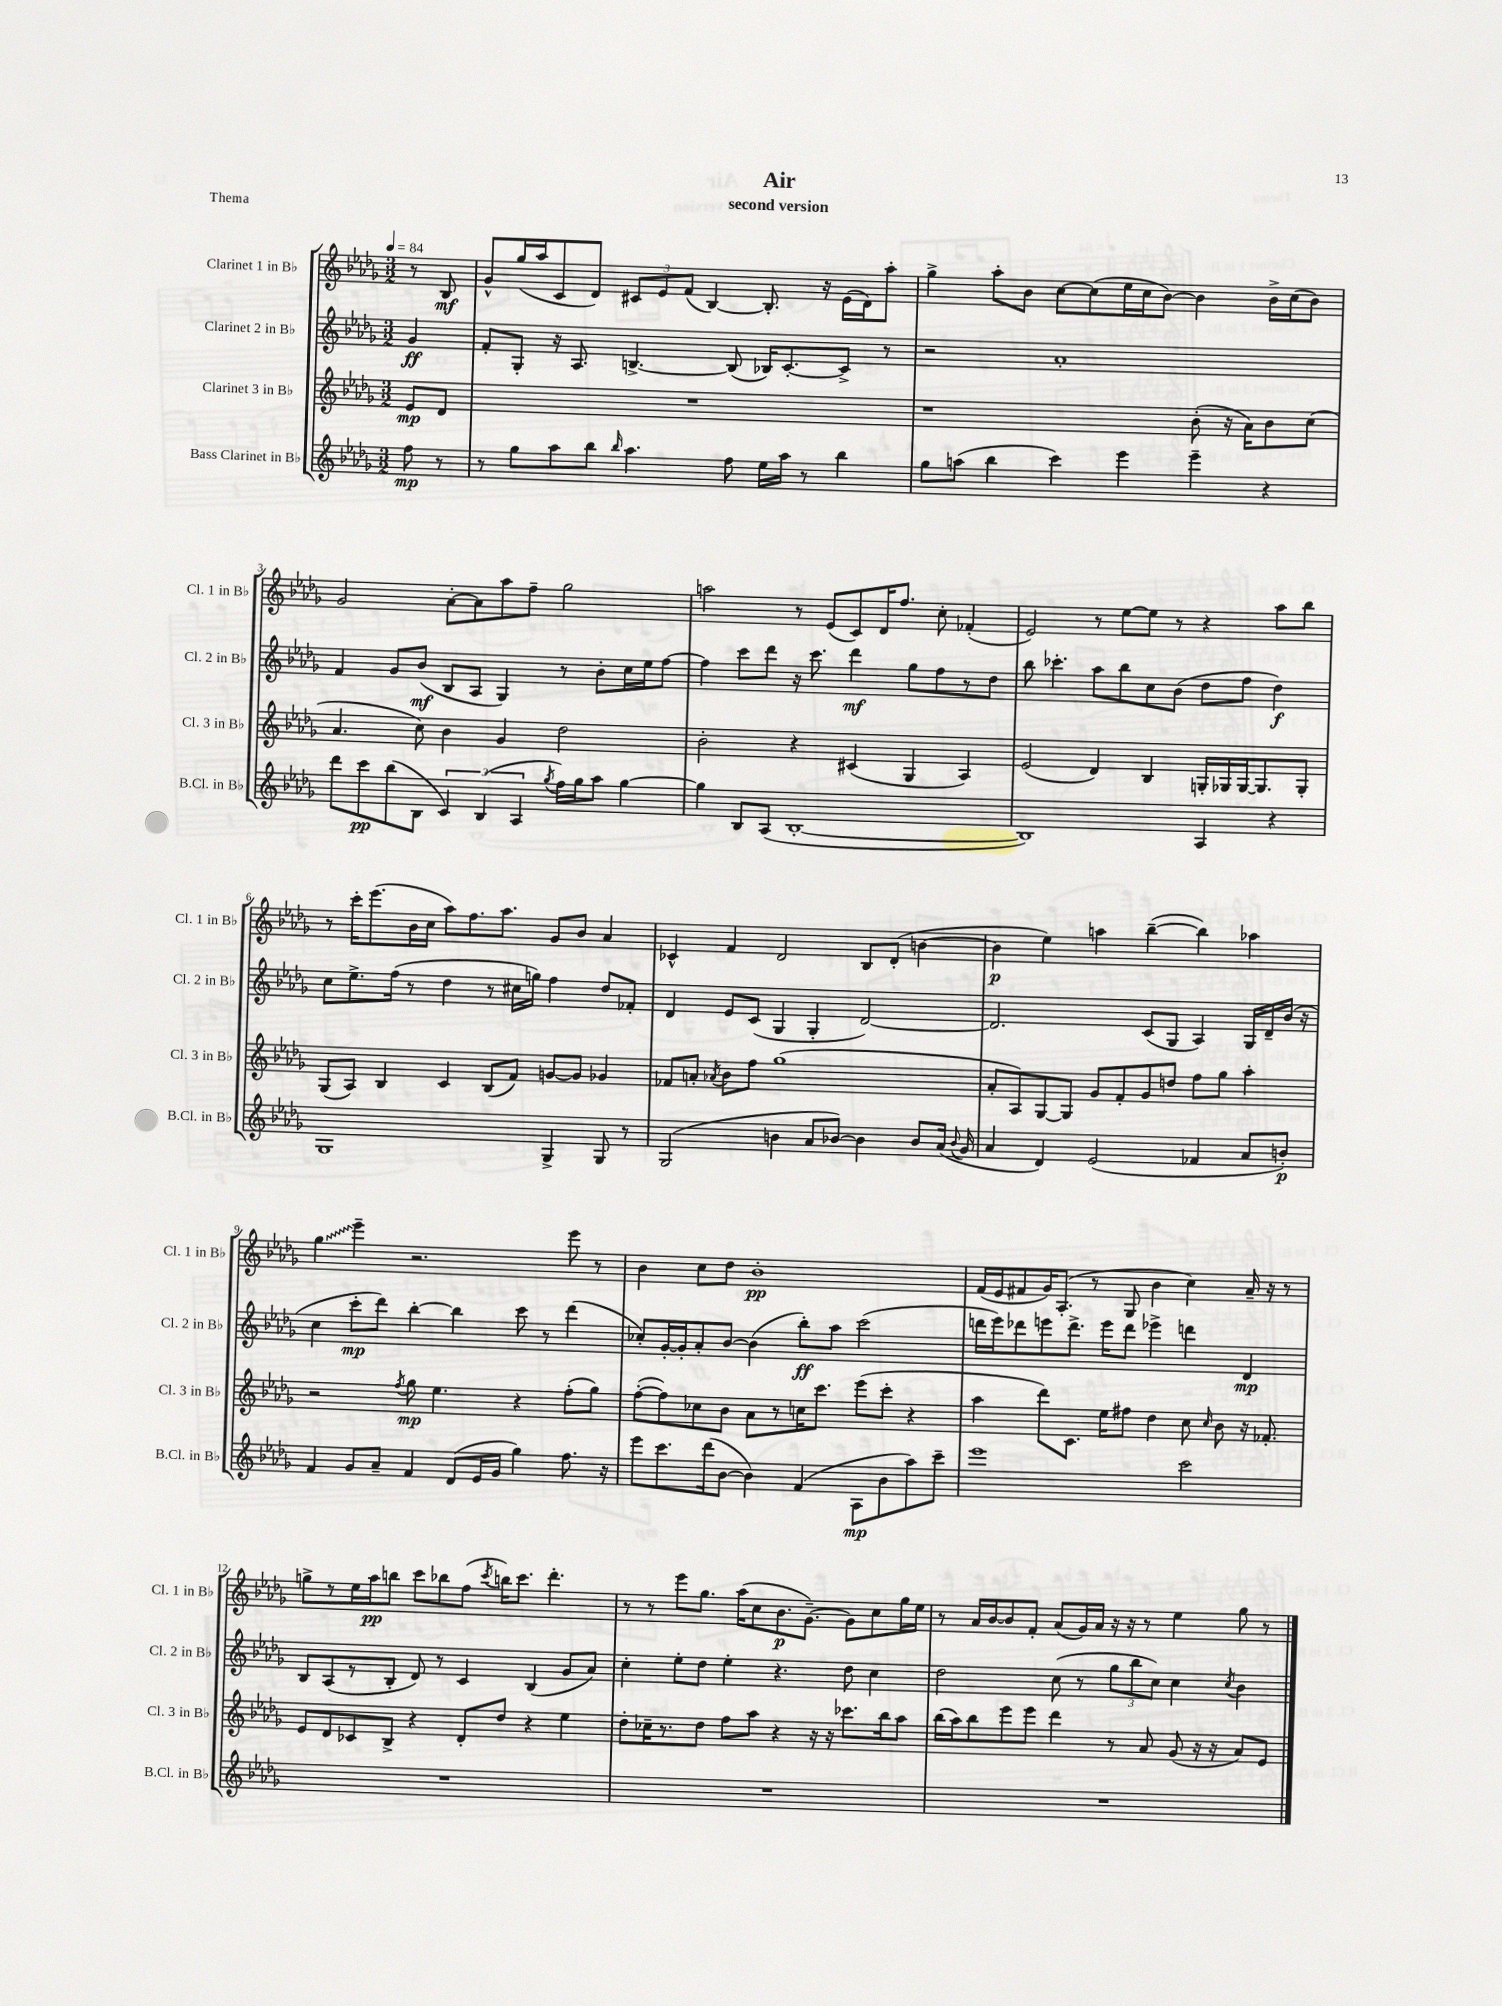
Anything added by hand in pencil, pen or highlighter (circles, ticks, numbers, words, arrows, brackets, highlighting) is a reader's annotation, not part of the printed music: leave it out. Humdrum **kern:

**kern	**kern	**kern	**kern
*staff4	*staff3	*staff2	*staff1
*clefG2	*clefG2	*clefG2	*clefG2
*k[b-e-a-d-g-]	*k[b-e-a-d-g-]	*k[b-e-a-d-g-]	*k[b-e-a-d-g-]
*M3/2	*M3/2	*M3/2	*M3/2
*MM84	*MM84	*MM84	*MM84
8ff	8e-	4g-	8r
8r	8d-	.	8B-
=	=	=	=
8r	1.r	8f'	8g-^^
8gg-	.	8G-'	(16gg-
.	.	.	16aa-
8aa-	.	16r	8c
.	.	8.A-	.
8bb-	.	.	8d-)
16qqbb-	.	.	.
4.aa-	.	[4.B^	12c#
.	.	.	12e-
.	.	.	(12f
.	.	.	[4B-)
8ff	.	(8B]	.
16ee-	.	16B-)	8.B-']
16aa-	.	[8.c'	.
8r	.	.	.
.	.	.	16r
4bb-	.	8c^]	(16e-
.	.	.	16d-)
.	.	8r	8aa-'
=	=	=	=
8gg-	1r	2r	4gg-^
(8aa	.	.	.
4bb-	.	.	8aa-'
.	.	.	8b-
4ccc)	.	1a-'	[8cc
.	.	.	(8cc]
4eee-	.	.	16ee-
.	.	.	16cc
.	.	.	[8b-)
4eee-~	(8b-'	.	4b-]
.	16r	.	.
.	16a-)	.	.
4r	8b-	.	16b-^
.	.	.	(16cc
.	(8cc	.	8b-)
=	=	=	=
8ddd-	4.a-	4f	2g-
8ccc	.	.	.
(8bb-	.	8g-	.
8B-	8cc)	(8b-	.
6c)	4b-	8B-	[8a-'
.	.	8A-	8a-]
(6B-	.	.	.
.	4g-	4G-)	8aa-
6A-	.	.	.
.	.	.	8ff~
8qgg-	.	.	.
16ff)	2dd-	8r	2gg-
16gg-	.	.	.
8aa-	.	8b-'	.
[4gg-	.	16cc	.
.	.	16ee-	.
.	.	[8ff	.
=	=	=	=
4gg-]	2b-'	4ff]	2aa
8B-	.	8ccc	.
(8A-	.	8ddd-	.
[1B-'	4r	16r	8r
.	.	8.ccc	.
.	.	.	(8e-
.	(4c#	4ddd-	8c)
.	.	.	16d-
.	.	.	8.ff
.	4G-	8gg-	.
.	.	8ff	8cc'
.	4A-)	8r	(4f-'
.	.	8dd-	.
=	=	=	=
1B-])	(2e-	8bb-	2e-)
.	.	4.ccc-'	.
.	4d-)	8aa-	8r
.	.	8bb-	[8ee-
.	4B-	8cc	8ee-]
.	.	(8b-	8r
4A-	16G'	8dd-	4r
.	16G-	.	.
.	[16G-	8ff	.
.	8.G-]	.	.
4r	.	4dd-)	8aa-
.	8G-'	.	8bb-
=	=	=	=
1G-	(8G-	8cc	8r
.	8A-)	8.ee-^	16ccc'
.	.	.	(8.eee-
.	4B-	.	.
.	.	(16ff	.
.	.	8r	16b-
.	.	.	16cc
.	4c	4dd-	8aa-)
.	.	.	8.ff
.	(8B-	8r	.
.	.	.	8.aa-
.	8f)	16cc#	.
.	.	16gg)	.
4G-^	[8g	4ff	8g-
.	8g]	.	8b-
8G-	4g-	8dd-	4a-
8r	.	8f-'	.
=	=	=	=
(2G-	8f-	4d-	4c-^^
.	8a'	.	.
.	8qa-	.	.
.	8b-	8e-	4f
.	8ff	(8c	.
4b	(1gg-	4G-	2d-
8a-	.	4G-'	.
[8b-)	.	.	.
4b-]	.	[2d-)	8B-
.	.	.	(8d-'
8b-	.	.	[4b
(16a-	.	.	.
8qqb-	.	.	.
16g-	.	.	.
=	=	=	=
4a-	8a-'	2.d-]	4b]
.	8A-)	.	.
4d-)	[8G-	.	4ee-)
.	8G-]	.	.
(2e-	8g-	.	4aa
.	8f'	.	.
.	8g-	(8c	([4bb-~
.	8dd	8G-	.
4f-	8ff	4A-)	4bb-])
.	8gg-	.	.
8a-	4aa-'	16G-	4aa-
.	.	16d-~	.
8b')	.	(16b-	.
.	.	16r	.
=	=	=	=
4f	2r	4cc	4gg-
8g-	.	8ccc'	4eee-~
8a-~	.	8ddd-)	.
.	8qff	.	.
4f	8gg-	[4bb-'	2.r
.	4.ee-	.	.
(8d-	.	4bb-]	.
16e-	.	.	.
16g-	.	.	.
4gg-)	4r	8ccc	.
.	.	8r	.
8.ff	(8ff'	(4ddd-	8eee-
.	8gg-)	.	8r
16r	.	.	.
=	=	=	=
8eee-	([8ff'	8cc-')	4b-
8.ccc	8ff])	[16g-'	.
.	.	16g-']	.
.	8cc-	8a-'	8cc
(16ddd-	.	.	.
[8b-	8b-	[8b-	8dd-
4b-])	8a-	(4b-]	1b-'
.	8r	.	.
(4f	16cc	8bb-')	.
.	8.ccc	.	.
.	.	8aa-	.
8A-	(8eee-	(2ccc	.
8b-	8ccc'	.	.
8aa-)	4r	.	.
8ccc~	.	.	.
=	=	=	=
1eee-	4aa-	16ddd	(16f
.	.	16eee-)	16e-
.	.	8ddd-	8f#
.	8ddd-)	8eee	16g-)
.	.	.	(8.A-'
.	8.c	8.ddd-^	.
.	.	.	8r
.	16ee-	16eee	.
.	8ff#	8ddd-	8G-
.	4dd-	4eee-^	4b-
2ccc	8cc	4ddd	4cc)
.	16qqcc	.	.
.	8b-	.	.
.	16r	4d-	16a-~
.	8.f-'	.	16r
.	.	.	8r
=	=	=	=
1.r	8e-	8B-	8gg^
.	8d-	(8A-	8r
.	8c-	8r	16ee-
.	.	.	16aa-
.	8B-^	8B-'	8bb
.	4r	8d-)	8ccc
.	.	8r	8bb-
.	8d-'	4c	(8ff
.	.	.	8qccc
.	8dd-	.	16bb)
.	.	.	8.ccc
.	4r	(4B-	.
.	.	.	4.ddd-'
.	4ee-	8g-	.
.	.	8a-)	.
=	=	=	=
1.r	8dd-'	4cc'	8r
.	16cc-~	.	8r
.	8.r	.	.
.	.	8ee-'	8eee-
.	8dd-	8dd-	8.gg-
.	8ff	4ee-'	.
.	.	.	(16aa-
.	8aa-	.	8cc
.	4r	4.r	8.b-
.	.	.	[8.g-~)
.	16r	.	.
.	16r	.	.
.	8.ccc-	8dd-	8g-]
.	.	4cc	8cc
.	16bb-	.	.
.	8aa-	.	16gg-
.	.	.	16ee-
=	=	=	=
1.r	(16bb-	2dd-	8r
.	16aa-)	.	.
.	8bb-	.	16a-
.	.	.	[16b-
.	8eee-	.	8b-]
.	8eee-	.	8f'
.	4ddd-	(8cc	(8a-
.	.	8r	16g-)
.	.	.	16a-
.	8r	12gg-	16r
.	.	.	16r
.	.	12bb-	.
.	8a-	.	8r
.	.	12cc)	.
.	(8g-	4cc	4ee-
.	16r	.	.
.	16r	.	.
.	.	8qcc	.
.	8a-)	4b-	8gg-
.	8e-	.	8r
==	==	==	==
*-	*-	*-	*-
